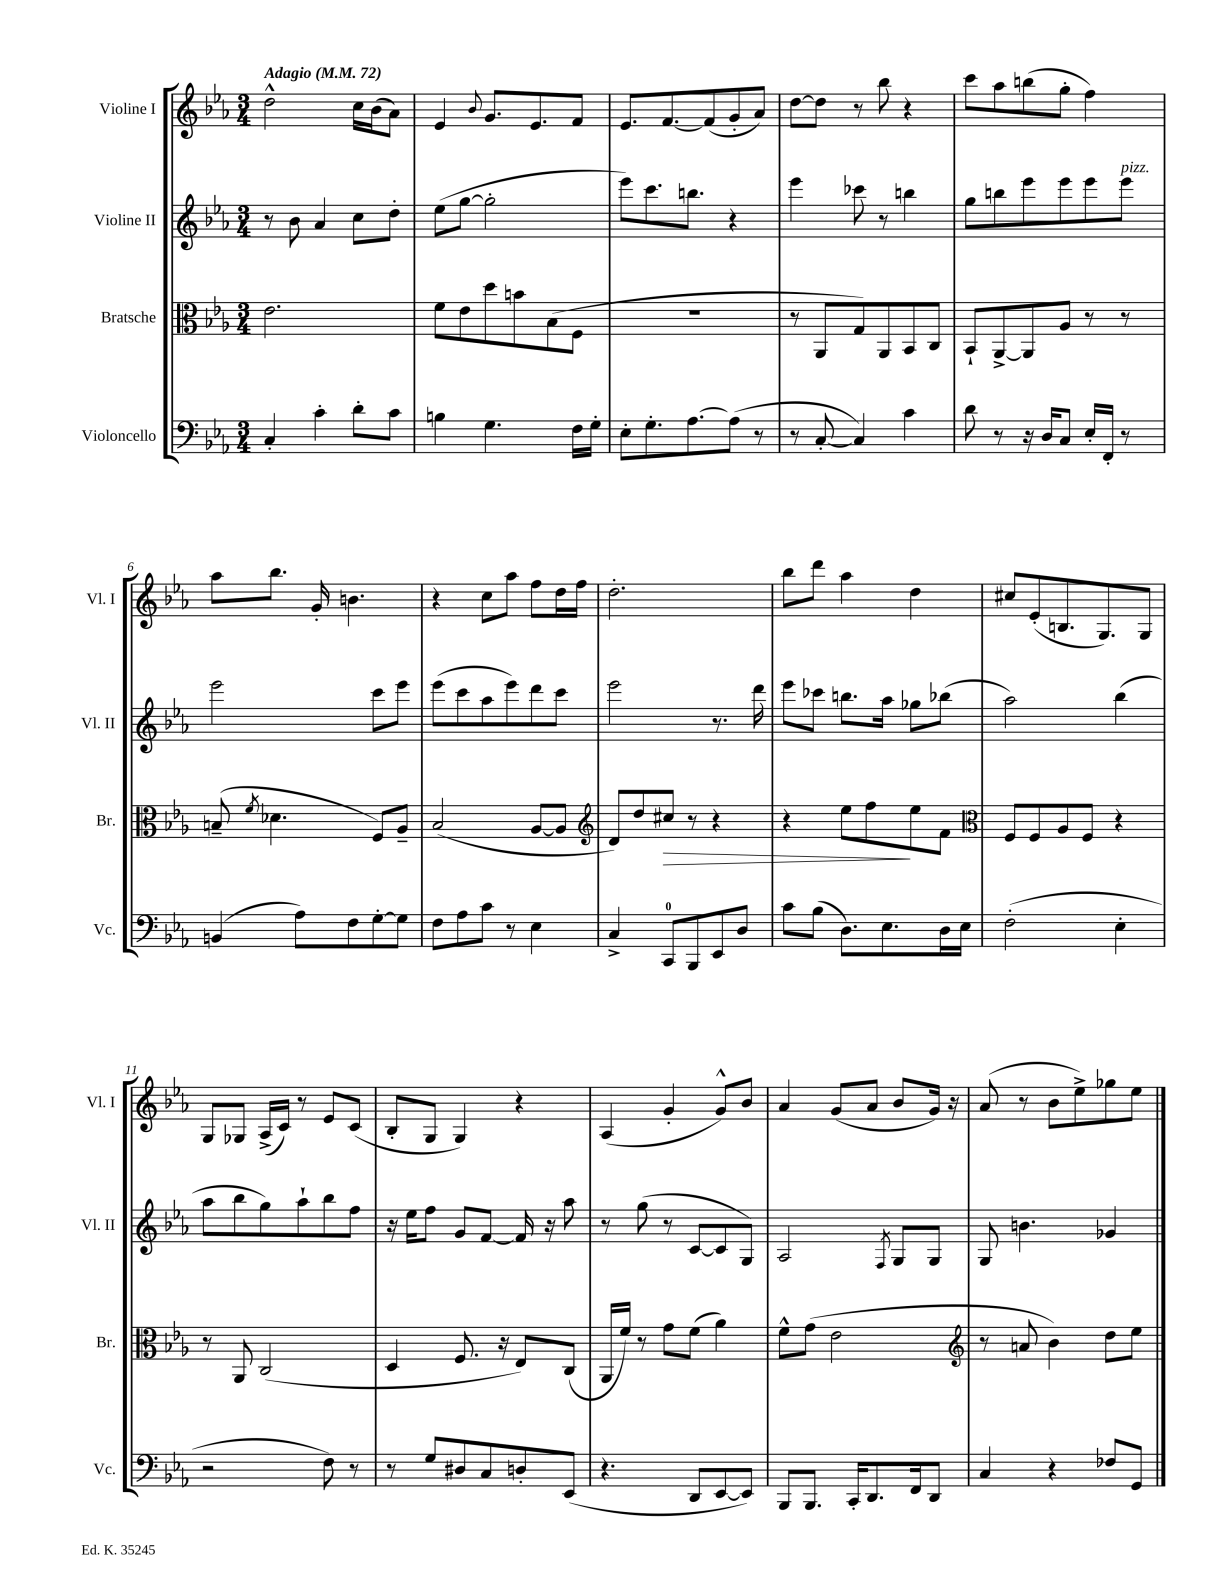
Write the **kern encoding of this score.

**kern	**kern	**dynam	**kern	**kern
*part4	*part3	*part3	*part2	*part1
*staff4	*staff3	*staff3	*staff2	*staff1
*I"Violoncello	*I"Bratsche	*	*I"Violine II	*I"Violine I
*I'Vc.	*I'Br.	*	*I'Vl. II	*I'Vl. I
*clefF4	*clefC3	*	*clefG2	*clefG2
*k[b-e-a-]	*k[b-e-a-]	*	*k[b-e-a-]	*k[b-e-a-]
*M3/4	*M3/4	*	*M3/4	*M3/4
*MM72	*MM72	*	*MM72	*MM72
=1	=1	=1	=1	=1
!	!	!	!	!LO:TX:a:B:t=Adagio
4C'/	2.e-\	.	8r	2dd^^\
.	.	.	8b-\	.
4c'\	.	.	4a-/	.
8d'\L	.	.	8cc\L	16cc\LL
.	.	.	.	(16b-\J
8c\J	.	.	8dd'\J	8a-\J)
=2	=2	=2	=2	=2
4Bn\	8f\L	.	(8ee-\L	4e-/
.	8e-\	.	[8gg\J	.
.	.	.	.	8qqb-/
4.G\	8dd\	.	2gg'\]	8.g/L
.	8bn\	.	.	.
.	.	.	.	8.e-/
.	(8B-\	.	.	.
16F\LL	8F\J	.	.	8f/J
16G'\JJ	.	.	.	.
=3	=3	=3	=3	=3
8E-'\L	2.r	.	8eee-\L)	8.e-/L
8.G'\	.	.	8.ccc\	.
.	.	.	.	[8.f/
[8.A-\	.	.	8.bbn\J	.
.	.	.	.	(8f/]
(8A-\J]	.	.	4r	8g'/
8r	.	.	.	8a-/J)
=4	=4	=4	=4	=4
8r	8r	.	4eee-\	[8dd\L
[8C'/	8AA-/L	.	.	8dd\J]
4C/])	8G/)	.	8ccc-X\	8r
.	8AA-/	.	8r	8bb-\
4c\	8BB-/	.	4bbn\	4r
.	8C/J	.	.	.
=5	=5	=5	=5	=5
8d\	8BB-`/L	.	8gg\L	8ccc\L
8r	[8AA-^/	.	8bbn\	8aa-\
16r	8AA-/]	.	8eee-\	(8bbn\
16D/KL	.	.	.	.
8C/J	8A-/J	.	8eee-\	8gg'\J
16E-'/LL	8r	.	8eee-\	4ff\)
16FF'/JJ	.	.	.	.
!	!	!	!LO:TX:a:i:t=pizz.	!
8r	8r	.	8eee-\J	.
!!LO:LB:g=z
=6	=6	=6	=6	=6
(4BBn/	(8Bn~/	.	2eee-\	8aa-\L
.	8qf/	.	.	.
.	4.d-X\	.	.	8.bb-\J
8A-\L)	.	.	.	.
.	.	.	.	16g'/
8F\	.	.	.	4.bn\
[8G'\	8F/L)	.	8ccc\L	.
8G\J]	8A-~/J	.	8eee-\J	.
=7	=7	=7	=7	=7
8F\L	(2B-/	.	(8eee-\L	4r
8A-\	.	.	8ccc\	.
8c\J	.	.	8aa-\	8cc\L
8r	.	.	8eee-\)	8aa-\J
4E-\	[8A-/L	.	8ddd\	8ff\L
.	8A-/J]	.	8ccc\J	16dd\L
.	.	.	.	16ff\JJ
=8	=8	=8	=8	=8
*	*clefG2	*	*	*
4C^/	8d/L)	.	2eee-\	2.dd'\
.	8dd/	.	.	.
!	!	!LO:HP:b	!	!
8CC/L	8cc#X/J	>	.	.
8BBB-/	8r	.	.	.
8EE-/	4r	.	8.r	.
8D/J	.	.	.	.
.	.	.	16ddd\	.
=9	=9	=9	=9	=9
8c\L	4r	.	8eee-\L	8bb-\L
(8B-\J	.	.	8ccc-X\J	8ddd\J
8.D\L)	8ee-\L	.	8.bbn\L	4aa-\
.	8ff\	.	.	.
8.E-\	.	.	16aa-\Jk	.
.	8ee-\	]	8gg-X\L	4dd\
16D\L	8f\J	.	(8bb-X\J	.
16E-\JJ	.	.	.	.
=10	=10	=10	=10	=10
*	*clefC3	*	*	*
(2F'\	8F/L	.	2aa-\)	8cc#X/L
.	8F/	.	.	(8e-'/
.	8A-/	.	.	8.Bn/
.	8F/J	.	.	.
.	.	.	.	8.G/)
4E-'\	4r	.	(4bb-\	.
.	.	.	.	8G/J
!!LO:LB:g=z
=11	=11	=11	=11	=11
2r	8r	.	8aa-\L	8G/L
.	8AA-/	.	8bb-\	8G-X/J
.	(2C/	.	8gg\)	(16A-^/LL
.	.	.	.	16c/JJ)
.	.	.	8aa-`\	8r
8F\)	.	.	8bb-\	8e-/L
8r	.	.	8ff\J	(8c/J
=12	=12	=12	=12	=12
8r	4D/	.	16r	8B-'/L
.	.	.	16ee-\KL	.
8G/L	.	.	8ff\J	8G/J
8D#X/	8.F/	.	8g/L	4G/)
8C/	.	.	[8f/J	.
.	16r	.	.	.
8Dn'/	8E-/L)	.	16f/]	4r
.	.	.	16r	.
(8EE-/J	(8C/J	.	8aa-\	.
=13	=13	=13	=13	=13
4.r	16AA-/LL	.	8r	(4A-/
.	16f/JJ)	.	.	.
.	8r	.	(8gg\	.
.	8g\L	.	8r	4g'/
8DD/L	(8f\J	.	[8c/L	.
[8EE-/	4a-\)	.	8c/]	8g^^/L)
8EE-/J])	.	.	8G/J)	8b-/J
=14	=14	=14	=14	=14
8BBB-/L	8f^^\L	.	2A-/	4a-/
8.BBB-/J	(8g\J	.	.	.
.	2e-\	.	.	(8g/L
16CC'/KL	.	.	.	.
8.DD/	.	.	.	8a-/J
.	.	.	8qF/	.
.	.	.	8G/L	8b-/L
16FF/k	.	.	.	.
8DD/J	.	.	8G/J	16g/Jk)
.	.	.	.	16r
=15	=15	=15	=15	=15
*	*clefG2	*	*	*
4C/	8r	.	8G/	(8a-/
.	8an/	.	4.bn\	8r
4r	4b-\)	.	.	8b-\L
.	.	.	.	8ee-^\)
8F-X/L	8dd\L	.	4g-X/	8gg-X\
8GG/J	8ee-\J	.	.	8ee-\J
==	==	==	==	==
*-	*-	*-	*-	*-
